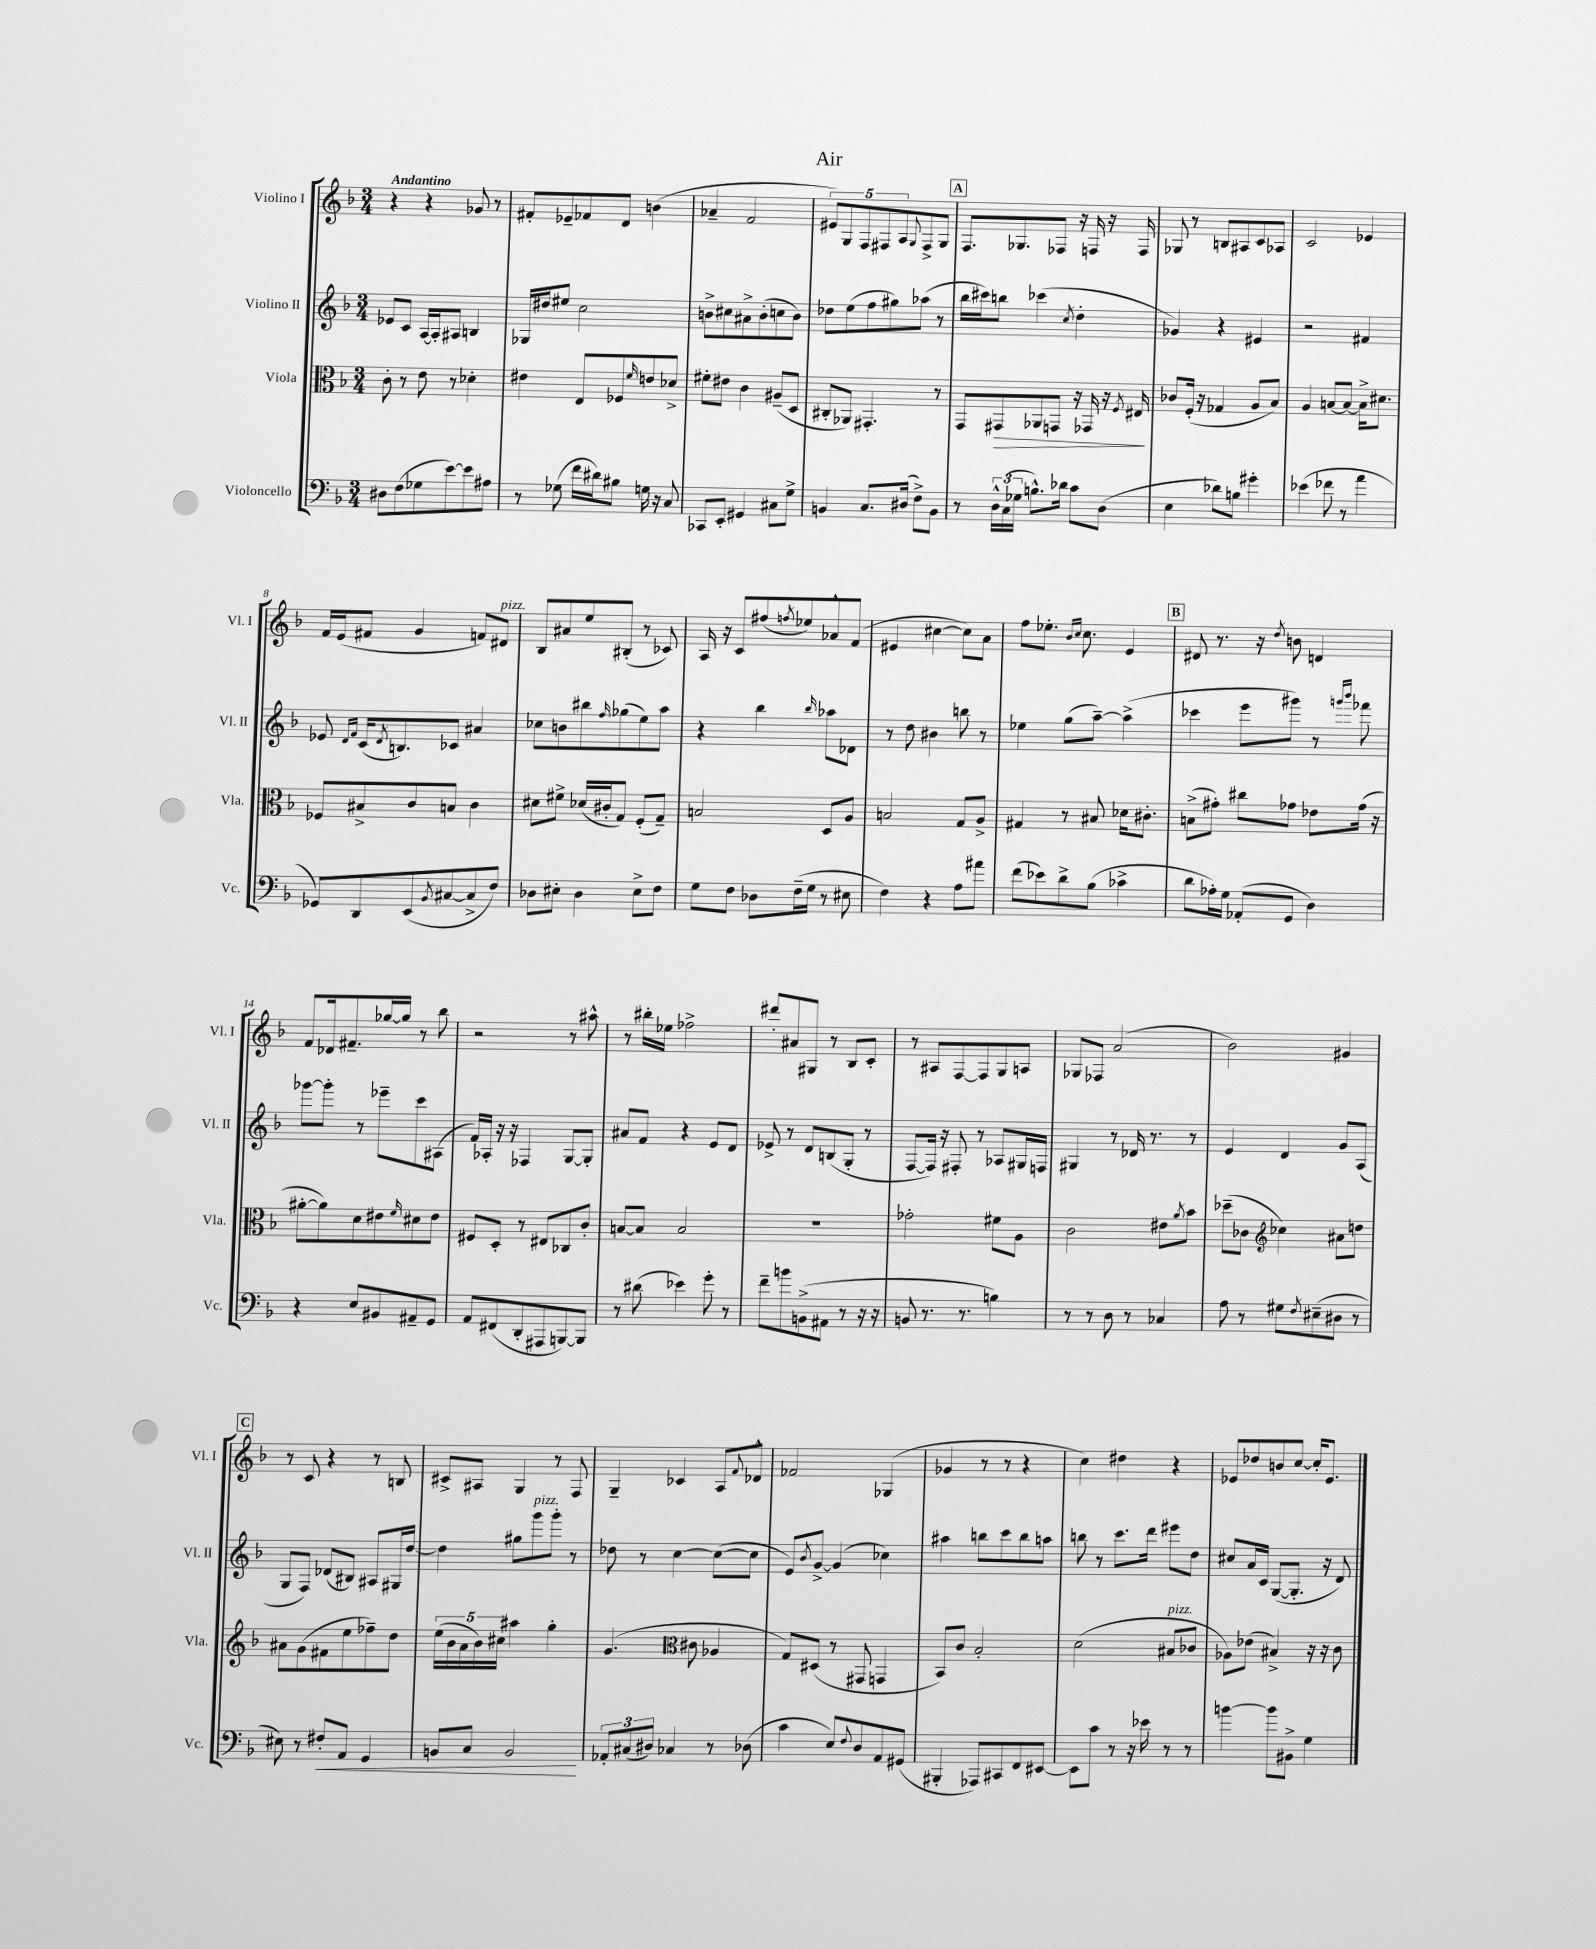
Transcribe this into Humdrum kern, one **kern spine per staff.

**kern	**kern	**kern	**kern
*staff4	*staff3	*staff2	*staff1
*clefF4	*clefC3	*clefG2	*clefG2
*k[b-]	*k[b-]	*k[b-]	*k[b-]
*M3/4	*M3/4	*M3/4	*M3/4
8D#\L	8c'\	8e-/L	4r
(8F\	8r	8c/J	.
8G-\	8e\	[16A/LL	4r
.	.	16A'/]J	.
[8e\)	8r	8A#/J	.
8e\]	4d-'\	4B/	8g-/
8A#\J	.	.	8r
=	=	=	=
8r	4e#\	16G-/LL	8f#'/L
.	.	16dd#/J	.
(8G-\	.	8ee#/J	8e-~/
16f\LL	8E/L	2cc\	8f-/
16d#\J)	.	.	.
8B#\J	8F-/	.	8d/J
.	16qqf/	.	.
16G\	8e/	.	(4b\
16r	.	.	.
8C/	8d-^/J	.	.
=	=	=	=
8CC-/L	8f#'\L	8b^\L	4a-~/
8EE'/J	8e#\J	8cc#\	.
4GG#/	4c\	8a#^\	2f/
.	.	(8b'\	.
8C#\L	(8A#~/L	8cc\	.
8G^\J	8D/J	8b\J)	.
=	=	=	=
4BB/	8C#'/L	8dd-\L	10e#/L)
.	.	.	10G/
.	8AA-/J)	(8ee\	.
.	.	.	10F/
8.C/L	4.GG#'/	8ff\	.
.	.	.	10F#/
.	.	8gg#\)	.
.	.	.	10A/
(16D#/Jk	.	.	.
.	.	.	8qqG/
8F^\L)	.	(8aa-\J	8F#^/
8BB\J	8r	8r	8G/J
=	=	=	=
8r	8GG/L	16bb-\LL	8.F/L
.	.	16ccc#\J)	.
24D^^\LL	8GG#/	8bb\J	.
(24C\	.	.	.
.	.	.	8.G-/
24G-\JJ	.	.	.
8.B^^\L)	8AA-/	(4ccc-\	.
.	8GG/J	.	8F-/J
16d-\Jk	.	.	.
.	.	8qcc/	.
8c\L	16r	4dd'\	16r
.	16GG-/	.	16F/
(8D\J	16r	.	16r
.	8qF/	.	.
.	16E#/	.	16F/
=	=	=	=
4E\	8c-/L	4g-/)	8G-/
.	(16F'/Jk	.	8r
.	16r	.	.
8d-\L)	4G-/	4r	8B/L
8B\J	.	.	8A#/
4g#'\	8A/L	4e#/	8c/
.	8B-/J)	.	8A-/J
=	=	=	=
(4e-\	4A/	2r	2c/
8f-\	[8B/L	.	.
8r	8B/_J	.	.
4a\	16B^\]LK	4f#/	4e-/
.	8.d#\J	.	.
=	=	=	=
8GG-/L)	8F-/L	8e-/	16f/LL
.	.	.	(16e/J
.	.	16qqd/LL	.
.	.	16qqf/JJ	.
8DD/	8B#^/	(16c/LK	8f#/J
.	.	8qd/	.
.	.	8.B/)	.
(8EE/	8c/	.	4g/
8qBB-/	.	.	.
[8C#/	8B/J	8c-/J	.
8C#^/]	4c\	4a#/	8f/L)
8F/J)	.	.	8d#/J
=	=	=	=
8D-\L	8d#\L	8cc-\L	8B-/L
8E#'\J	8f#^\J	8b\	8a#/
4D-\	(16d-/LL	8bb#\	8ee/
.	16c#'/J	.	.
.	.	16qqff/	.
.	8G/J)	(8gg-\	(8B#'/J
8E#^\L	(8F'/L	8ee\)	8r
8F\J	8G~/J)	8aa\J	8c-/)
=	=	=	=
8G\L	2B/	4r	16A/
.	.	.	16r
8F\J	.	.	8c/L
8D-\L	.	4bb-\	(8ff#/
.	.	.	8qff/
(16F~\L	.	.	8ee-/)
16G\JJ	.	.	.
.	.	16qqbb-/	.
8r	8D/L	8aa-\L	8a-^^/
8E#\	8A/J	8d-\J	(8f/J
=	=	=	=
4F\)	2B/	8r	4e#/
.	.	8dd\	.
4r	.	4b#\	[4cc#\
8A\L	8G/L	8bb\	8cc#\]L)
8a#\J	8A^/J	8r	8a\J
=	=	=	=
(8f\L	4G#/	4ee-\	8ff\L
8e-\)	.	.	8.ee-'\J
8d^\	8r	(8gg\L	.
.	.	.	16qqb-/LL
.	.	.	16qqcc/JJ
.	.	.	8.cc\
(8B-\J	8B#/	[8aa~\J)	.
4c-^\	16d-\LK	(4aa^\]	4e/
.	8.c#'\J	.	.
=	=	=	=
8d\L	(8B^\L	4ccc-\	8d#/
16A-'\L)	8g#'\J)	.	8.r
16G\JJ	.	.	.
(8AA-'/L	8cc#\L	8eee\L	.
.	.	.	16r
.	.	.	8qdd/
8GG/J	8g-\J	8ggg#\J)	8b\
4D\)	8e-\L	8r	4d/
.	.	16qqggg/LL	.
.	.	16qqbbb-/JJ	.
.	(16g-\Jk	8fff-\	.
.	16r	.	.
=	=	=	=
4r	[8a#'\L	[8ggg-\L	8f/L
.	8a#\])	8ggg-'\]J	16d-/k
.	.	.	8.f#~/
8E/L	8d\	8r	.
8BB#/	8e#\	8eee-~\L	[16gg-/L
.	.	.	16gg-/]JJ
.	16qqf/	.	.
8AA#~/	8d#\	8ccc\	8r
8GG/J	8e#\J	(8A#\J	8bb-\
=	=	=	=
8AA/L	8F#/L	16f/LL)	2r
.	.	16A-'/JJ	.
(8FF#/	8D'/J	16r	.
.	.	16r	.
8DD'/	8r	4F-/	.
8AAA#/	8E#/L	.	.
[8BBB/)	8C-/	[8G/L	8r
8BBB/]J	8c'/J	8G'/]J	8aa#^^\
=	=	=	=
8r	[8B/L	8a#/L	8r
(8d#\	8B/]J	8f/J	16bb#'\LL
.	.	.	16ee-\JJ
4e-\)	2B/	4r	2ff-^\
8g'\	.	8e/L	.
8r	.	8d/J	.
=	=	=	=
8f~\L	2.r	8e-^/	8ddd#'/L
8b\	.	8r	8a#/
(8BB^\	.	8d/L	8G#/J
8AA#\J	.	(8B/	8r
8r	.	8G'/J	8B-/L
16r	.	8r	8c'/J
16r	.	.	.
=	=	=	=
8BB/	2g-'\	[8F/L	8r
8.r	.	16F/]Jk)	8A#/L
.	.	16r	.
.	.	8F#'/	[8F/
8.r	.	.	.
.	.	8r	8F/]
4B\)	8f#\L	8A-/L	8G/
.	8A\J	16G#/L	8A/J
.	.	16F/JJ	.
=	=	=	=
8r	2c\	4G#/	8G-/L
8r	.	.	8F-/J
8D\	.	8r	(2a/
8r	.	16d-/	.
.	.	8.r	.
4C-/	8e#\L	.	.
.	8qa/	.	.
.	8b-\J	8r	.
=	=	=	=
8A\	(8dd-~\L	4e/	2b-\)
8r	8c-\J	.	.
*	*clefG2	*	*
8G#\L	4cc-\)	4d/	.
8qF/	.	.	.
(8E#~\	.	.	.
8D#\J	8a#\L	8g/L	4g#/
8r	8dd\J	(8A/J	.
=	=	=	=
8E#\)	8a#\L	8G/L	8r
8r	(8g\	8F/J)	8c/
8F#'/L	8f#\	(8d-/L	4r
8AA/J	8ee\	8B#/J)	.
4GG/	8ff-~\)	8A#/L	8r
.	8dd\J	16G#/L	8B/
.	.	[16dd/JJ	.
=	=	=	=
8BB/L	(20ee\LL	4dd\]	8c#^/L
.	20b-\	.	.
.	20a\	.	.
8C/J	.	.	8A#/J
.	20b-\)	.	.
.	20cc#\JJ	.	.
2BB/	4aa#\	8gg#\L	4G/
.	.	8ggg\	.
.	4gg'\	8ggg'\J	8r
.	.	8r	8F/
=	=	=	=
12AA-'/L	(4.g/	8dd-\	4G~/
(12C#/	.	.	.
.	.	8r	.
12D#/J)	.	.	.
4C-/	.	[4cc\	4c-/
*	*clefC3	*	*
.	8c#\	.	.
8r	4A-/	(8cc\_L	8A/L
.	.	.	8qqf/
(8D-\	.	8cc\]J	8d-^^/J
=	=	=	=
4c\	8G/L)	8e/L)	2f-/
.	.	8qb-/	.
.	(8D#/J	[8g^/J	.
8E/L)	8r	(4g/]	.
8qqF/	.	.	.
8D/	8GG#/	.	.
8AA/	4GG/	4cc-\)	(4G-/
(8GG#/J	.	.	.
=	=	=	=
4BBB#'/	8BB-/L)	4aa#\	4g-/
.	8c/J	.	.
8AAA-/L)	2B-'/	8bb\L	8r
8CC#/	.	8ccc\	8r
8FF/	.	8bb\	4r
[8EE#/J	.	8aa\J	.
=	=	=	=
8EE#\]L	(2d\	8bb\	4cc\)
8c\J	.	8r	.
8r	.	8.ccc\L	4dd#\
16r	.	.	.
16e-\	.	16ddd\Jk	.
8r	8B#/L	8eee#\L	4r
8r	8c-/J	8dd\J	.
=	=	=	=
[4b\	8A-\L)	8cc#/L	8e-/L
.	(8e-\J	16a/L	8dd-/
.	.	16c/JJ	.
8b\]L	4B#^/)	([8G/L	8b/
8BB#^\J	.	8.G'/]J	[8cc/J
4G\	16r	.	16cc'/]LK
.	16r	16r	8.e-/J
.	8c\	8d/)	.
==	==	==	==
*-	*-	*-	*-
